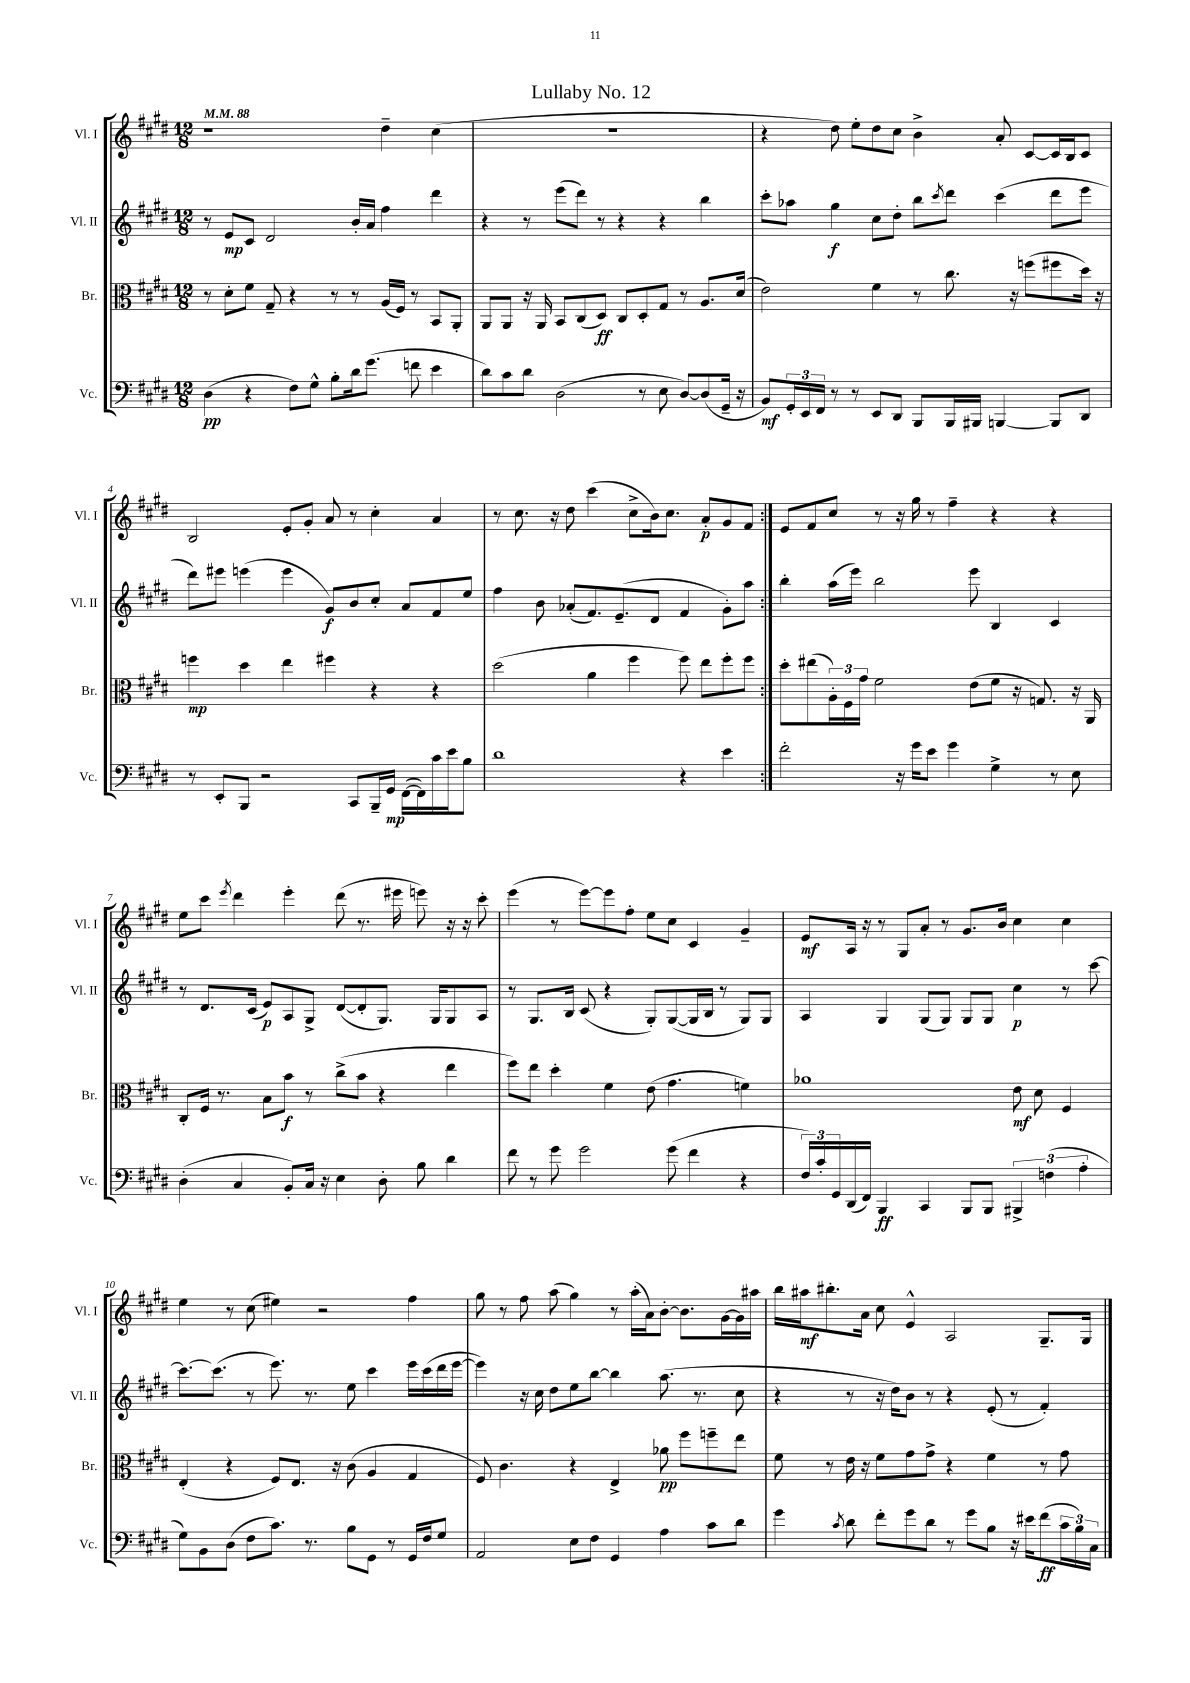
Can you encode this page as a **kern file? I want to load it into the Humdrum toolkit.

**kern	**kern	**kern	**kern
*staff4	*staff3	*staff2	*staff1
*clefF4	*clefC3	*clefG2	*clefG2
*k[f#c#g#d#]	*k[f#c#g#d#]	*k[f#c#g#d#]	*k[f#c#g#d#]
*M12/8	*M12/8	*M12/8	*M12/8
*MM88	*MM88	*MM88	*MM88
(4D#	8r	8r	1r
.	8d#'	8e	.
4r	8f#	8c#	.
.	8G#~	2d#	.
8F#)	4r	.	.
8G#^^	.	.	.
8B'	8r	.	.
16d#	8r	16b'	.
(8.g#	.	16a	.
.	(16A	4ff#	4dd#~
.	16F#)	.	.
8f	8r	.	.
4e	8BB	4ddd#	(4cc#
.	8AA'	.	.
=	=	=	=
8d#)	8AA	4r	1.r
8c#	8AA	.	.
8d#	16r	8r	.
.	16AA	.	.
(2D#	8BB	(8eee	.
.	(8C#	8ddd#)	.
.	8D#)	8r	.
.	8C#	4r	.
8r	8D#'	.	.
8E	8G#	4r	.
[8D#)	8r	.	.
(8D#]	8.A	4bb	.
16GG#~	.	.	.
16r	(16d#	.	.
=	=	=	=
8BB)	2e)	8ccc#'	4r
24GG#'	.	8aa-	.
24EE	.	.	.
24FF#	.	.	.
8r	.	4gg#	8dd#)
8r	.	.	8ee'
8EE	4f#	8cc#	8dd#
8DD#	.	8dd#'	8cc#
8BBB	8r	8bb	4b^
.	.	8qccc#	.
16BBB	8.cc#	8ddd#	.
16BBB#	.	.	.
[4BBB	.	(4ccc#	8a'
.	16r	.	.
.	(8ff	.	[8c#
8BBB]	8ff#	8ddd#	16c#]
.	.	.	16B
8DD#	16dd#)	8eee	8c#
.	16r	.	.
=	=	=	=
8r	4ff	8ddd#)	2B
8EE'	.	8eee#	.
8BBB	4dd#	(4eee	.
2r	.	.	.
.	4ee	4eee	8e'
.	.	.	8g#'
.	4ff#	8g#)	8a
8CC#	.	8b	8r
16BBB~	4r	8cc#'	4cc#'
16GG#	.	.	.
([16FF#	.	8a	.
16FF#])	.	.	.
16c#	4r	8f#	4a
16e	.	.	.
8B	.	8ee	.
=	=	=	=
1d#	(2dd#	4ff#	8r
.	.	.	8.cc#
.	.	8b	.
.	.	.	16r
.	.	(8a-'	8dd#
.	4a	8.f#)	(4ccc#
.	.	(8.e~	.
.	4ff#	.	8cc#^
.	.	8d#	16b)
.	.	.	8.cc#
4r	8ff#)	4f#	.
.	8ee	.	8a'
4e	8ff#'	8g#')	8g#
.	8ff#	8aa	8f#
=:|!	=:|!	=:|!	=:|!
2f#'	8dd#'	4bb'	8e
.	(8ee#	.	8f#
.	24A')	(16aa	8cc#
.	24F#	.	.
.	.	16eee)	.
.	24g#	.	.
.	2f#	2bb	8r
16r	.	.	16r
16g#	.	.	16gg#
8e	.	.	8r
4g#	.	.	4ff#~
.	(8e	8eee	.
4G#^	8f#	4B	4r
.	16r	.	.
.	8.G)	.	.
8r	.	4c#	4r
8E	16r	.	.
.	16AA	.	.
=	=	=	=
(4D#'	8C#'	8r	8ee
.	16F#	8.d#	8ccc#
.	8.r	.	.
.	.	.	8qeee
4C#	.	.	4ddd#
.	.	(16c#	.
.	8B	8e)	.
8BB')	8b	8A	4eee'
16C#	8r	8G#^	.
16r	.	.	.
4E	(8cc#^	([8d#	(8ddd#
.	8b	8d#']	8.r
8D#'	4r	8.G#)	.
.	.	.	16eee#
8B	.	.	8eee)
.	.	16G#	.
4d#	4ee	8G#	16r
.	.	.	16r
.	.	8A	8ccc#'
=	=	=	=
8f#	8ff#)	8r	(4eee
8r	8ee	8.G#	.
8g#	4dd#'	.	8r
.	.	16B	.
2g#	.	(8c#	[8eee)
.	4f#	4r	8eee]
.	.	.	8ff#'
.	(8e	8G#')	8ee
(8g#	4.g#	([8G#	8cc#
4f#	.	16G#]	4c#
.	.	16B	.
.	.	8r	.
4r	4f)	8G#)	4g#~
.	.	8G#	.
=	=	=	=
24F#)	1a-	4A	8e
24c#'	.	.	.
24GG#	.	.	.
(16DD#	.	.	16A
16FF#)	.	.	16r
4BBB	.	4G#	8r
.	.	.	8G#
4CC#	.	(8G#	8a'
.	.	8G#)	8r
8BBB	.	8G#	8.g#
8BBB	.	8G#	.
.	.	.	16b
6BBB#^	8e	4cc#	4cc#
.	8d#	.	.
(6F	.	.	.
.	4F#	8r	4cc#
6A'	.	.	.
.	.	[8ccc#	.
=	=	=	=
8G#)	(4E'	8.ccc#_	4ee
8BB	.	.	.
.	.	(8.ccc#]	.
(8D#	4r	.	8r
8F#	.	8r	(8cc#
8.c#)	8F#)	8.eee)	4ee#)
.	8.E	.	.
8.r	.	8.r	.
.	.	.	2r
.	16r	.	.
8B	(8c#	8ee	.
8GG#	4A	4ccc#	.
8r	.	.	.
16GG#	4G#	16eee	4ff#
16F#	.	(16ccc#	.
8G#	.	16ddd#	.
.	.	[16eee	.
=	=	=	=
2AA	8F#)	4eee])	8gg#
.	4.c#	.	8r
.	.	16r	8ff#
.	.	16cc#	.
.	.	8dd#	(8aa
8E	4r	8ee	4gg#)
8F#	.	[8bb	.
4GG#	4E^	4bb]	8r
.	.	.	(16aa'
.	.	.	16a)
4A	8a-	(8.aa	[8b'
.	8ff#	.	8.b]
.	.	8.r	.
8c#	8ff~	.	.
.	.	.	[16g#
8d#	8ee	8cc#	16g#]
.	.	.	16aa#
=	=	=	=
4g#	8f#	4r	16bb
.	.	.	16aa#
.	8r	.	8.bb#'
8qc#	.	.	.
8d#	16e	8r	.
.	16r	.	16a
8f#'	8f#	16r	8cc#
.	.	16dd#)	.
8g#	8g#	8b	4e^^
8d#	8g#^	8r	.
8r	4r	4r	2A
8g#	.	.	.
8B	4f#	(8e'	.
16r	.	8r	.
16e#	.	.	.
(8f#	8r	4f#')	8.G#~
24c#	8g#	.	.
24B)	.	.	.
.	.	.	16G#
24C#	.	.	.
==	==	==	==
*-	*-	*-	*-
